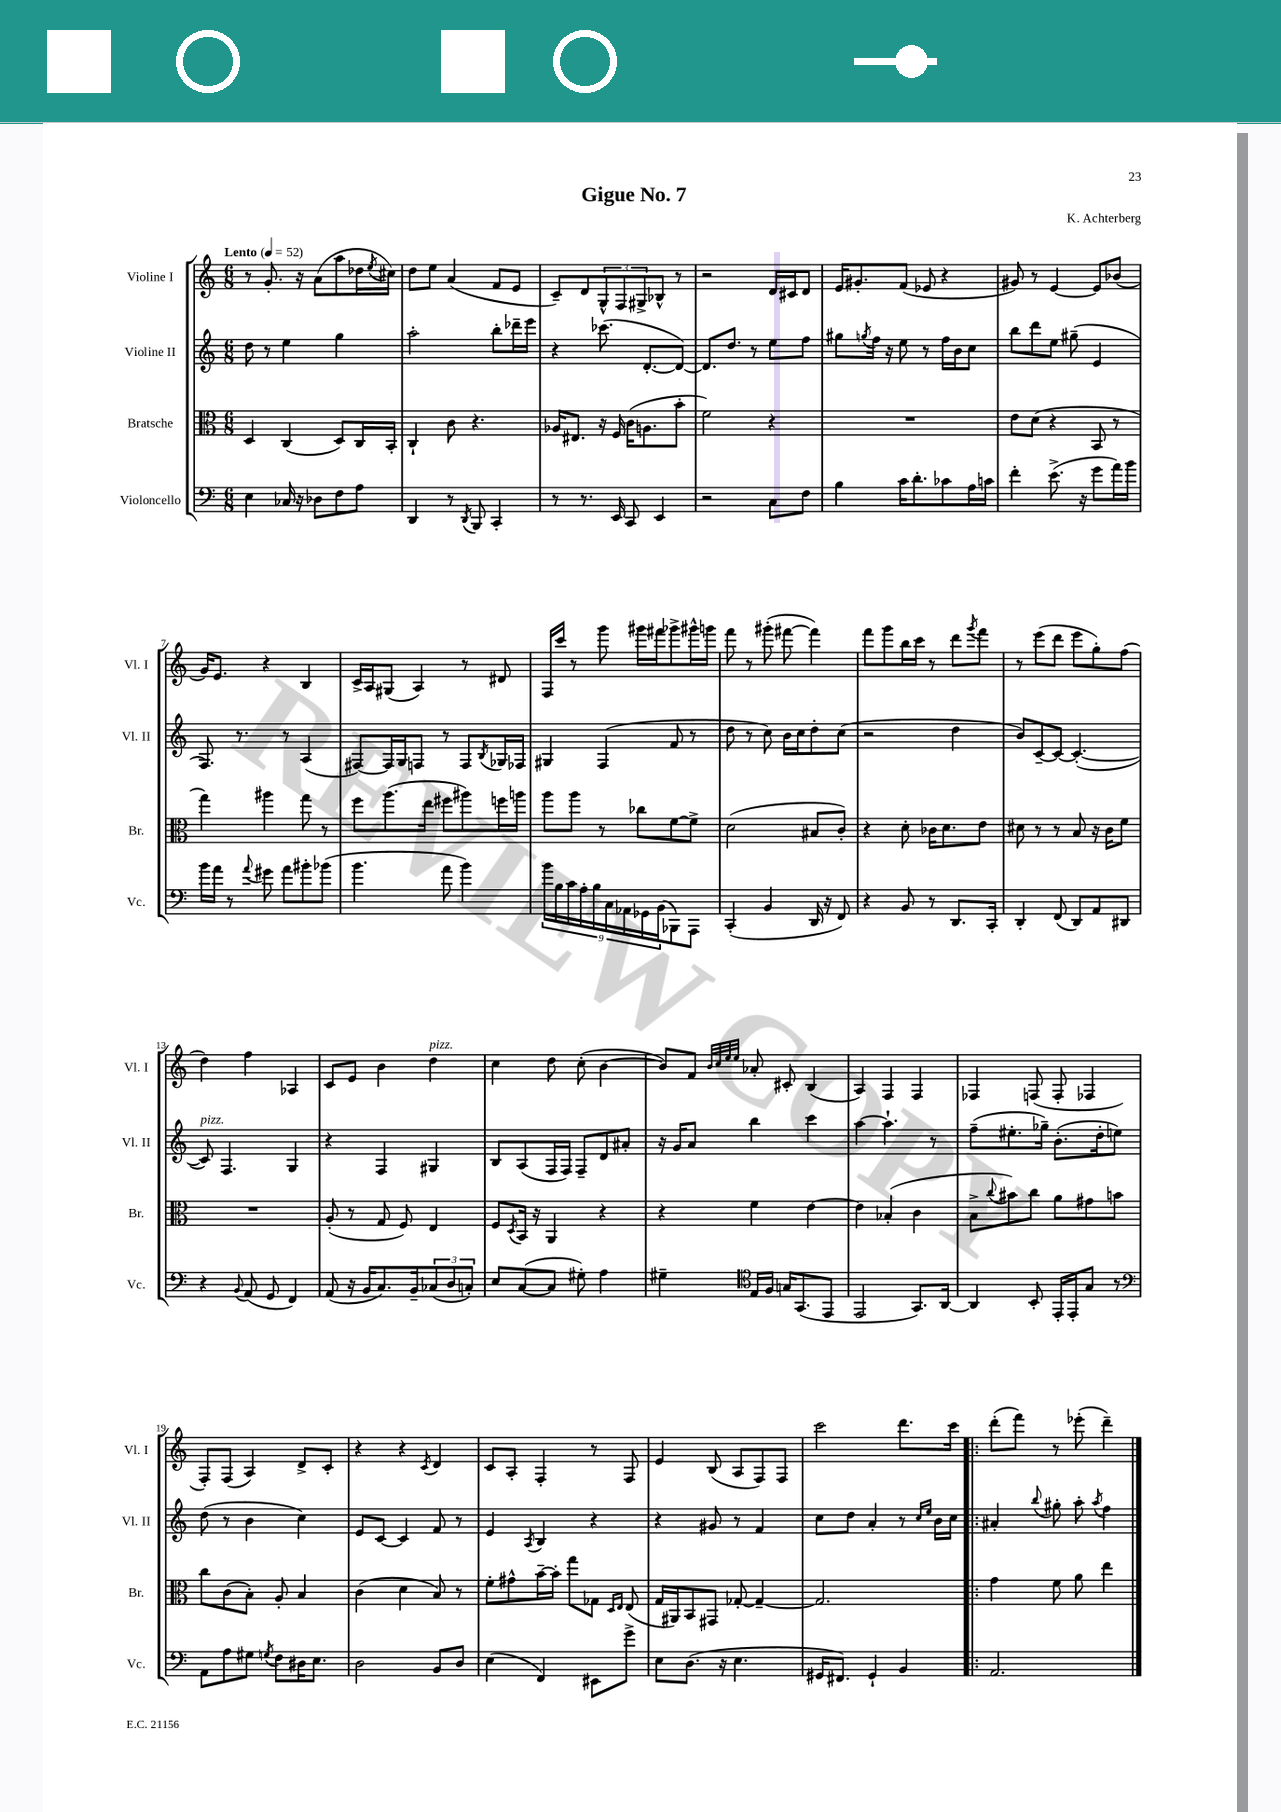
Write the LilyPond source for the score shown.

\header { title = "Gigue No. 7" composer = "K. Achterberg" }
<<
\new StaffGroup <<
\new Staff = "s0" \with { instrumentName = "Violine I" shortInstrumentName = "Vl. I" } {
    \clef treble \key c \major \numericTimeSignature \time 6/8 \tempo "Lento" 4 = 52
    r8 g'8.-. r16 a'8( a''8 des''16 \acciaccatura { e''8 } cis''16) |
    d''8 e''8 a'4( f'8 e'8 |
    c'8--) d'8 \tuplet 3/2 { g8-^ f8 gis8-> } bes8-^ r8 |
    r2 d'16 cis'16 d'8 |
    e'16 gis'8.-. f'8( ees'8 r4 |
    gis'8) r8 e'4~ e'8 bes'8( |
    g'16) e'8. r4 b4 |
    c'16-> a16 gis8( a4) r8 dis'8 |
    f16 c'''16 r8 g'''8 gis'''16 fis'''16 ges'''8-> gis'''16-^ g'''16 |
    f'''8 r8 gis'''8-.( fis'''8~ fis'''4) |
    f'''8 g'''8 b''16 c'''16 r8 d'''8 \acciaccatura { g'''8 } f'''8 |
    r8 e'''8( d'''8 e'''8 g''8-.) f''8( |
    d''4) f''4 aes4 |
    c'8 e'8 b'4 d''4^\markup { \italic "pizz." } |
    c''4 d''8 c''8-.( b'4~ |
    b'8) f'8 \grace { b'32 c''32 e''32 e''32 } aes'8-. cis'8-. b4( |
    a4) f4 f4 |
    fes4 f8( f8-. fes4 |
    f8-.) f8( a4) d'8-> c'8-. |
    r4 r4 \acciaccatura { c'8 } d'4 |
    c'8 a8-. f4-. r8 f8 |
    e'4 b8( a8 f8) f8 |
    c'''2 d'''8. c'''16 |
    \bar ".|:" d'''8-.( f'''8) r8 ees'''8-.( d'''4--) \bar "|." |
}
\new Staff = "s1" \with { instrumentName = "Violine II" shortInstrumentName = "Vl. II" } {
    \clef treble \key c \major \numericTimeSignature \time 6/8
    d''8 r8 e''4 g''4 |
    a''2-. b''8-. des'''16-- e'''16 |
    r4 ces'''8.( d'8.~-. d'8~) |
    d'8. d''8. r8 e''8 f''8 |
    gis''8 \acciaccatura { g''8 } f''16 r16 e''8 r8 f''16 b'16 c''8 |
    b''8 d'''8 e''8 gis''8--( e'4 |
    f8.) r8. r8 a4( |
    fis8~) fis16 g16 f8 r8 f8 \acciaccatura { b8 } ges16 fes16 |
    gis4 f4( f'8 r8 |
    d''8 r8 c''8) b'16 c''16 d''8-. c''8( |
    r2 d''4 |
    b'8) c'8~-- c'8~ c'4.~-.( |
    c'8^\markup { \italic "pizz." }) f4. g4 |
    r4 f4 gis4 |
    b8 a8( f16 f16) f8-- d'8 ais'8-. |
    r16 g'16 a'8 b''4 c'''4 |
    a''4~ a''4.-! r8 |
    f''8--( eis''8.-. ges''16--) b'8.-.( d''16-. e''8) |
    d''8( r8 b'4 c''4) |
    e'8 c'8~ c'4 f'8 r8 |
    e'4 \acciaccatura { a8 } b4 r4 |
    r4 gis'8 r8 f'4 |
    c''8 d''8 a'4-. r8 \grace { c''16 e''16 } b'16 c''16 |
    \bar ".|:" ais'4-. \appoggiatura { b''8 } gis''8-. a''8-. \acciaccatura { a''8 } f''4 \bar "|." |
}
\new Staff = "s2" \with { instrumentName = "Bratsche" shortInstrumentName = "Br." } {
    \clef alto \key c \major \numericTimeSignature \time 6/8
    d4 c4( d8) c16 b,16-. |
    c4-! c'8 r4. |
    aes16 eis8. r16 f16 c'16( a8. b'8-. |
    f'2) r4 |
    R2. |
    e'8 d'8( r4 b,8 r8 |
    g''4) ais''4 g''8 r8 |
    f''8 a''8.( e''16 fis''8 ais''8) f''16 a''16 |
    a''8 a''8 r8 ces''8 f'8~ f'8-> |
    d'2( bis8 c'8-.) |
    r4 d'8-. ces'16 d'8. e'8 |
    dis'8 r8 r8 b8 r16 c'16 f'8 |
    R2. |
    a8-.( r8 g8 f8) e4 |
    f8 \acciaccatura { d8 } b,16 r16 a,4 r4 |
    r4 f'4 e'4~ |
    e'4 bes4-.( c'4 |
    b8-> \appoggiatura { c''8 } bis'8) c''8 a'8 gis'8 b'8 |
    c''8 c'8( b8-.) a8-. b4 |
    c'4( d'4 b8) r8 |
    f'8-. gis'8-^ b'16~-- b'16-. g''8 ges8 \grace { d16 e16 } e8( |
    g16 ais,16) b,8 gis,8 ges8~-. ges4~-- |
    ges2. |
    \bar ".|:" g'4 f'8 a'8 e''4 \bar "|." |
}
\new Staff = "s3" \with { instrumentName = "Violoncello" shortInstrumentName = "Vc." } {
    \clef bass \key c \major \numericTimeSignature \time 6/8
    e4 ces16 r16 des8 f8 a8 |
    d,4 r8 \acciaccatura { d,8 } b,,8 c,4-. |
    r8 r8. e,16 c,8 e,4 |
    r2 c8 f8 |
    b4 c'16 d'8.-. ces'8 a16 c'16 |
    f'4-. e'8.->( r16 g'8 a'16) b'16 |
    b'16 a'16 r8 \appoggiatura { a'8 } gis'8 a'8 bis'8-. bes'8( |
    b'4. a'8 b'4) |
    \tuplet 9/8 { b'16 b16 c'16 a16-. b16 c16 aes,16 ges,16 b,16( } bes,,8) a,,8 |
    c,4-.( b,4 d,16 r16 f,8) |
    r4 b,8 r8 d,8. c,16-. |
    d,4-. f,8( d,8) a,8 dis,8 |
    r4 \appoggiatura { b,8 } a,8( g,8 f,4) |
    a,8( r16 b,16 c8.) b,16-- \tuplet 3/2 { ces8( d8 c8-.) } |
    e8 c8~( c8 gis8-.) a4 |
    gis4-- \clef tenor e16 f16 g16 g,8.( e,8 |
    e,2 g,8.) a,16~ |
    a,4 b,8-. e,16-. e,16-. g8 r8 |
    \clef bass a,8 a8 gis8 \acciaccatura { g8 } f8 dis16 e8. |
    d2 b,8 d8 |
    e4( f,4) eis,8 g'8-> |
    e8 d8.( r16 e4. |
    gis,16 fis,8.) gis,4-! b,4 |
    \bar ".|:" a,2. \bar "|." |
}
>>
>>
